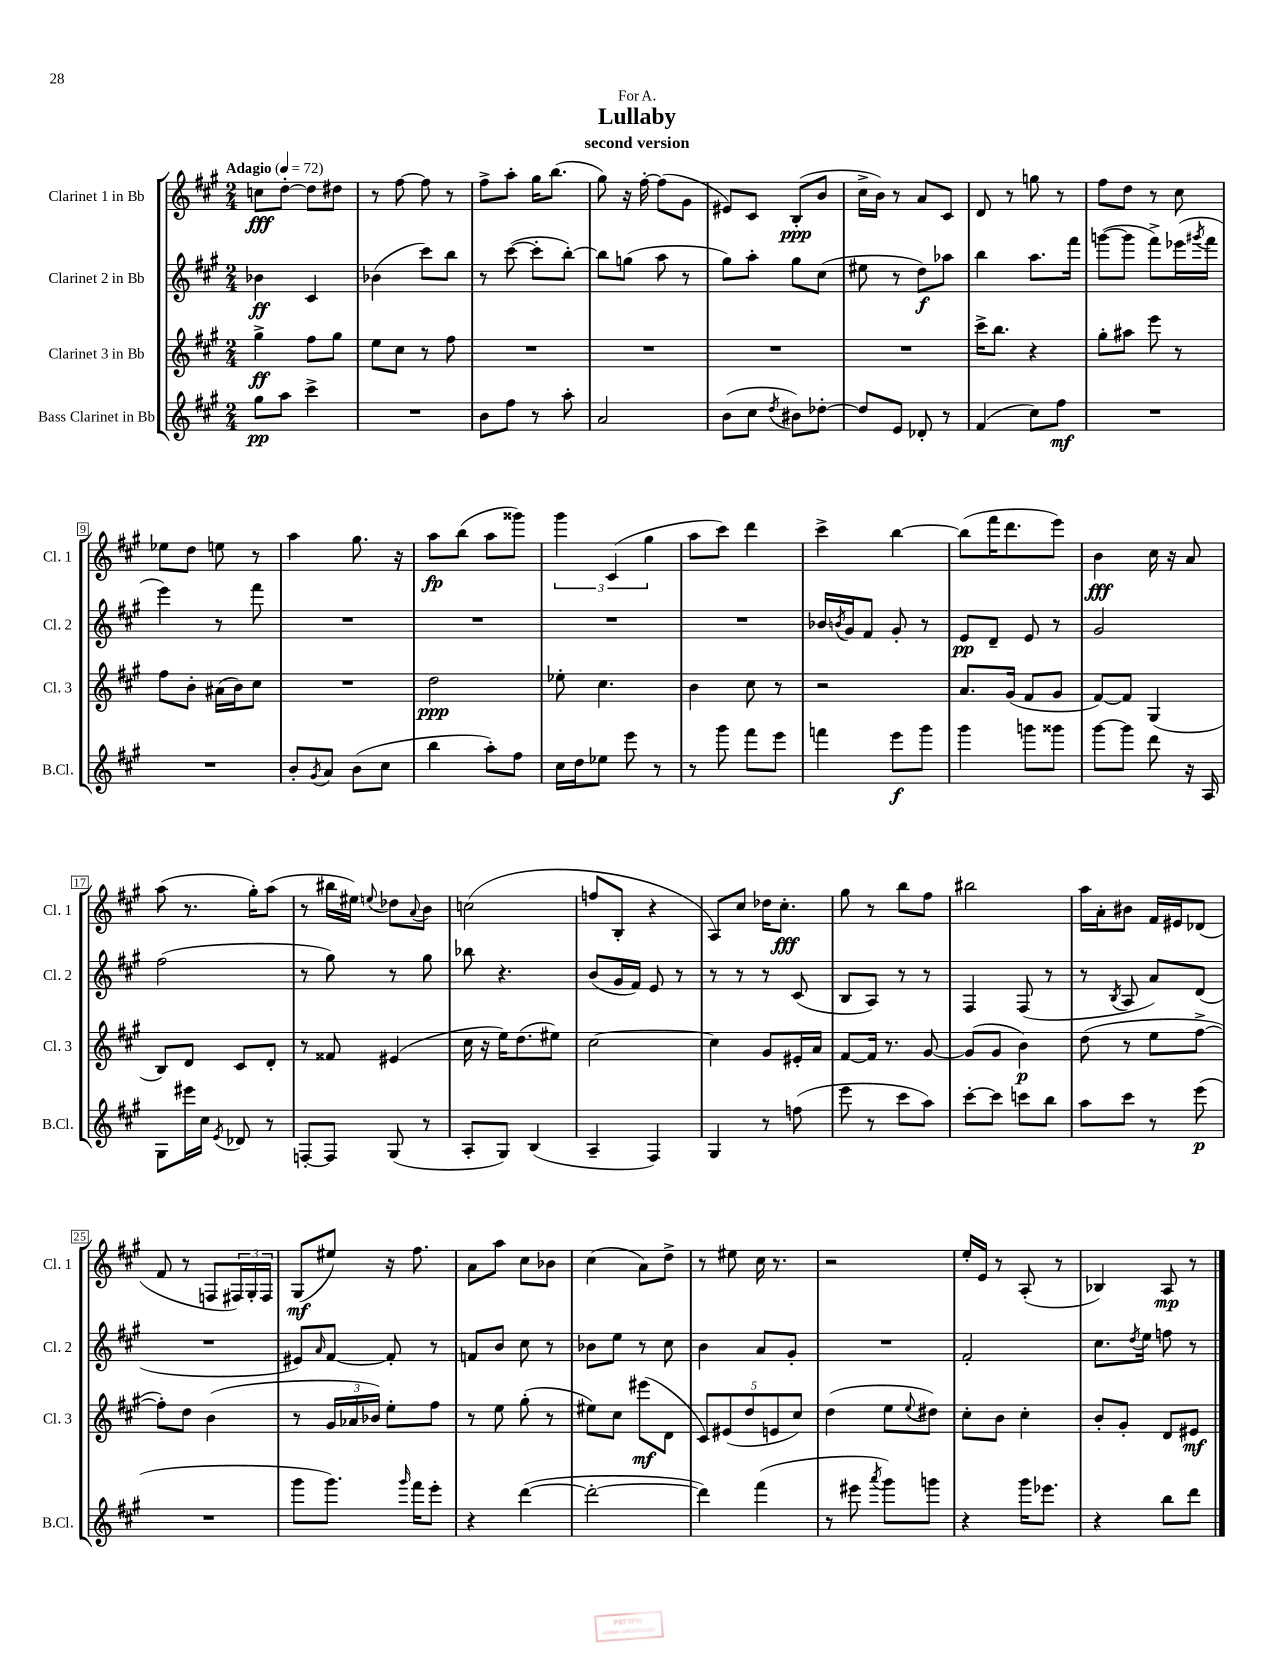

**kern	**dynam	**kern	**dynam	**kern	**dynam	**kern	**dynam
*part4	*part4	*part3	*part3	*part2	*part2	*part1	*part1
*staff4	*staff4	*staff3	*staff3	*staff2	*staff2	*staff1	*staff1
*I"Bass Clarinet in Bb	*	*I"Clarinet 3 in Bb	*	*I"Clarinet 2 in Bb	*	*I"Clarinet 1 in Bb	*
*I'B.Cl.	*	*I'Cl. 3	*	*I'Cl. 2	*	*I'Cl. 1	*
*clefG2	*	*clefG2	*	*clefG2	*	*clefG2	*
*k[f#c#g#]	*	*k[f#c#g#]	*	*k[f#c#g#]	*	*k[f#c#g#]	*
*M2/4	*	*M2/4	*	*M2/4	*	*M2/4	*
*MM72	*	*MM72	*	*MM72	*	*MM72	*
=1	=1	=1	=1	=1	=1	=1	=1
!	!	!	!	!	!	!LO:TX:a:B:t=Adagio	!
8gg#\L	pp	4gg#^\	ff	4b-X\	ff	8ccn\L	fff
8aa\J	.	.	.	.	.	[8dd'\J	.
4ccc#^\	.	8ff#\L	.	4c#/	.	8dd\L]	.
.	.	8gg#\J	.	.	.	8dd#X\J	.
=2	=2	=2	=2	=2	=2	=2	=2
2r	.	8ee\L	.	(4b-X\	.	8r	.
.	.	8cc#\J	.	.	.	[8ff#\	.
.	.	8r	.	8ccc#\L)	.	8ff#\]	.
.	.	8ff#\	.	8bb\J	.	8r	.
=3	=3	=3	=3	=3	=3	=3	=3
8b\L	.	2r	.	8r	.	8ff#^\L	.
8ff#\J	.	.	.	([8ccc#\	.	8aa'\J	.
8r	.	.	.	8ccc#'\L]	.	16gg#\KL	.
.	.	.	.	.	.	(8.bb\J	.
8aa'\	.	.	.	[8bb'\J)	.	.	.
=4	=4	=4	=4	=4	=4	=4	=4
2a/	.	2r	.	8bb\L]	.	8gg#\)	.
.	.	.	.	(8ggn\J	.	16r	.
.	.	.	.	.	.	[16ff#'\	.
.	.	.	.	8aa\	.	(8ff#\L]	.
.	.	.	.	8r	.	8g#\J	.
=5	=5	=5	=5	=5	=5	=5	=5
(8b\L	.	2r	.	8gg#\L)	.	8e#X/L)	.
8cc#\J	.	.	.	8aa'\J	.	8c#/J	.
8qdd/	.	.	.	.	.	.	.
8b#X\L)	.	.	.	8gg#\L	.	(8B'/L	ppp
[8dd-X'\J	.	.	.	(8cc#\J	.	8b/J	.
=6	=6	=6	=6	=6	=6	=6	=6
8dd-/L]	.	2r	.	8ee#X\	.	16cc#^\LL	.
.	.	.	.	.	.	16b\JJ)	.
8e/J	.	.	.	8r	.	8r	.
8d-X'/	.	.	.	8dd\L)	f	8a/L	.
8r	.	.	.	8aa-X\J	.	8c#/J	.
=7	=7	=7	=7	=7	=7	=7	=7
(4f#/	.	16ccc#^\KL	.	4bb\	.	8d/	.
.	.	8.bb\J	.	.	.	.	.
.	.	.	.	.	.	8r	.
8cc#\L)	.	4r	.	8.aa\L	.	8ggn\	.
8ff#\J	mf	.	.	.	.	8r	.
.	.	.	.	16fff#\Jk	.	.	.
=8	=8	=8	=8	=8	=8	=8	=8
2r	.	8gg#'\L	.	([8gggn\L	.	8ff#\L	.
.	.	8aa#X\J	.	8ggg\J]	.	8dd\J	.
.	.	8eee\	.	8fff#^\L)	.	8r	.
.	.	8r	.	(16eee-X\L	.	8cc#\	.
.	.	.	.	8qggg#X/	.	.	.
.	.	.	.	16fff#\JJ	.	.	.
!!LO:LB:g=z
=9	=9	=9	=9	=9	=9	=9	=9
2r	.	8ff#\L	.	4eee\)	.	8ee-X\L	.
.	.	8b'\J	.	.	.	8dd\J	.
.	.	(16a#X\LL	.	8r	.	8een\	.
.	.	16b\J)	.	.	.	.	.
.	.	8cc#\J	.	8fff#\	.	8r	.
=10	=10	=10	=10	=10	=10	=10	=10
8b'/L	.	2r	.	2r	.	4aa\	.
8qg#/	.	.	.	.	.	.	.
8a/J	.	.	.	.	.	.	.
(8b\L	.	.	.	.	.	8.gg#\	.
8cc#\J	.	.	.	.	.	.	.
.	.	.	.	.	.	16r	.
=11	=11	=11	=11	=11	=11	=11	=11
4bb\	.	2dd\	ppp	2r	.	8aa\L	fp
.	.	.	.	.	.	(8bb\J	.
8aa'\L)	.	.	.	.	.	8aa\L	.
8ff#\J	.	.	.	.	.	8ggg##X\J)	.
=12	=12	=12	=12	=12	=12	=12	=12
16cc#\LL	.	8ee-X'\	.	2r	.	6ggg#\	.
16dd\J	.	.	.	.	.	.	.
8ee-X\J	.	4.cc#\	.	.	.	.	.
.	.	.	.	.	.	(6c#/	.
8eee\	.	.	.	.	.	.	.
.	.	.	.	.	.	6gg#\	.
8r	.	.	.	.	.	.	.
=13	=13	=13	=13	=13	=13	=13	=13
8r	.	4b\	.	2r	.	8aa\L	.
8ggg#\	.	.	.	.	.	8ccc#\J)	.
8fff#\L	.	8cc#\	.	.	.	4ddd\	.
8eee\J	.	8r	.	.	.	.	.
=14	=14	=14	=14	=14	=14	=14	=14
4fffn\	.	2r	.	16b-X/LL	.	4ccc#^\	.
.	.	.	.	8qbn/	.	.	.
.	.	.	.	16g#/J	.	.	.
.	.	.	.	8f#/J	.	.	.
8eee\L	f	.	.	8g#'/	.	[4bb\	.
8ggg#\J	.	.	.	8r	.	.	.
=15	=15	=15	=15	=15	=15	=15	=15
4ggg#\	.	8.a/L	.	8e/L	pp	(8bb\L]	.
.	.	.	.	8d~/J	.	16fff#\K	.
.	.	(16g#/Jk	.	.	.	8.ddd\	.
8gggn\L	.	8f#/L	.	8e/	.	.	.
8ggg##X\J	.	8g#/J	.	8r	.	8eee\J)	.
=16	=16	=16	=16	=16	=16	=16	=16
[8ggg#\L	.	[8f#/L)	.	2g#/	.	4b\	fff
8ggg#\J]	.	8f#/J]	.	.	.	.	.
8ddd\	.	(4G#/	.	.	.	16cc#\	.
.	.	.	.	.	.	16r	.
16r	.	.	.	.	.	8a/	.
16A/	.	.	.	.	.	.	.
!!LO:LB:g=z
=17	=17	=17	=17	=17	=17	=17	=17
8G#\L	.	8B/L)	.	(2ff#\	.	(8aa\	.
16eee#X\L	.	8d/J	.	.	.	8.r	.
16cc#\JJ	.	.	.	.	.	.	.
8qe/	.	.	.	.	.	.	.
8d-X/	.	8c#/L	.	.	.	.	.
.	.	.	.	.	.	16gg#'\KL)	.
8r	.	8d'/J	.	.	.	(8aa\J	.
=18	=18	=18	=18	=18	=18	=18	=18
[8Fn'/L	.	8r	.	8r	.	8r	.
8F/J]	.	8f##X/	.	8gg#\)	.	16bb#X\LL	.
.	.	.	.	.	.	16ee#X\JJ)	.
.	.	.	.	.	.	8qqeen/	.
(8G#/	.	(4e#X/	.	8r	.	8dd-X\L	.
.	.	.	.	.	.	8qqa/	.
8r	.	.	.	8gg#\	.	8b\J	.
=19	=19	=19	=19	=19	=19	=19	=19
8A'/L	.	16cc#\	.	8bb-X\	.	(2ccn\	.
.	.	16r	.	.	.	.	.
8G#/J)	.	16ee\KL)	.	4.r	.	.	.
.	.	(8.dd\	.	.	.	.	.
(4B/	.	.	.	.	.	.	.
.	.	8ee#X\J)	.	.	.	.	.
=20	=20	=20	=20	=20	=20	=20	=20
4A~/	.	[2cc#\	.	(8b/L	.	8ffn/L	.
.	.	.	.	16g#/L	.	8B'/J	.
.	.	.	.	16f#/JJ)	.	.	.
4F#/)	.	.	.	8e/	.	4r	.
.	.	.	.	8r	.	.	.
=21	=21	=21	=21	=21	=21	=21	=21
4G#/	.	4cc#\]	.	8r	.	8A/L)	.
.	.	.	.	8r	.	8cc#/J	.
8r	.	8g#/L	.	8r	.	16dd-X\KL	.
.	.	.	.	.	.	8.cc#'\J	fff
(8ffn\	.	16e#X'/L	.	(8c#/	.	.	.
.	.	16a/JJ	.	.	.	.	.
=22	=22	=22	=22	=22	=22	=22	=22
8eee\	.	[8f#/L	.	8B/L	.	8gg#\	.
8r	.	16f#/Jk]	.	8A/J)	.	8r	.
.	.	8.r	.	.	.	.	.
8ccc#\L	.	.	.	8r	.	8bb\L	.
8aa\J)	.	[8g#/	.	8r	.	8ff#\J	.
=23	=23	=23	=23	=23	=23	=23	=23
[8ccc#'\L	.	(8g#/L]	.	4F#/	.	2bb#X\	.
8ccc#\J]	.	8g#/J	.	.	.	.	.
8cccn\L	.	4b\)	p	(8F#/	.	.	.
8bb\J	.	.	.	8r	.	.	.
=24	=24	=24	=24	=24	=24	=24	=24
8aa\L	.	(8dd\	.	8r	.	16aa\LL	.
.	.	.	.	.	.	16a'\J	.
.	.	.	.	8qB/	.	.	.
8ccc#\J	.	8r	.	8A/	.	8b#X\J	.
8r	.	8ee\L	.	8a/L)	.	16f#/LL	.
.	.	.	.	.	.	16e#X/J	.
(8eee\	p	[8ff#^\J	.	(8d/J	.	(8d-X/J	.
!!LO:LB:g=z
=25	=25	=25	=25	=25	=25	=25	=25
2r	.	8ff#'\L])	.	2r	.	8f#/	.
.	.	8dd\J	.	.	.	8r	.
.	.	(4b\	.	.	.	8Fn/L	.
.	.	.	.	.	.	24F#X/L)	.
.	.	.	.	.	.	24G#'/	.
.	.	.	.	.	.	24F#/JJ	.
=26	=26	=26	=26	=26	=26	=26	=26
8ggg#\L	.	8r	.	8e#X/L)	.	(8G#/L	mf
.	.	.	.	16qqa/	.	.	.
8.ggg#\J)	.	24g#/LL	.	[8f#/J	.	8ee#X/J)	.
.	.	24a-X/	.	.	.	.	.
.	.	24b-X/JJ)	.	.	.	.	.
.	.	8ee'\L	.	8f#'/]	.	16r	.
16qqggg#/	.	.	.	.	.	.	.
16fff#\KL	.	.	.	.	.	8.ff#\	.
8eee'\J	.	8ff#\J	.	8r	.	.	.
=27	=27	=27	=27	=27	=27	=27	=27
4r	.	8r	.	8fn/L	.	8a\L	.
.	.	8ee\	.	8b/J	.	8aa\J	.
([4ddd\	.	(8gg#'\	.	8cc#\	.	8cc#\L	.
.	.	8r	.	8r	.	8b-X\J	.
=28	=28	=28	=28	=28	=28	=28	=28
2ddd'\_	.	8ee#X\L)	.	8b-X\L	.	(4cc#\	.
.	.	8cc#\J	.	8ee\J	.	.	.
.	.	(8eee#X\L	mf	8r	.	8a\L)	.
.	.	8d\J	.	8cc#\	.	8dd^\J	.
=29	=29	=29	=29	=29	=29	=29	=29
4ddd\])	.	10c#/L)	.	4b\	.	8r	.
.	.	(10e#X/	.	.	.	.	.
.	.	.	.	.	.	8ee#X\	.
.	.	10dd/	.	.	.	.	.
(4fff#\	.	.	.	8a/L	.	16cc#\	.
.	.	10en/	.	.	.	.	.
.	.	.	.	.	.	8.r	.
.	.	.	.	8g#'/J	.	.	.
.	.	10cc#/J)	.	.	.	.	.
=30	=30	=30	=30	=30	=30	=30	=30
8r	.	(4dd\	.	2r	.	2r	.
8eee#X\	.	.	.	.	.	.	.
8qaaa/	.	.	.	.	.	.	.
8ggg#\L)	.	8ee\L	.	.	.	.	.
.	.	8qqee/	.	.	.	.	.
8gggn\J	.	8dd#X\J)	.	.	.	.	.
=31	=31	=31	=31	=31	=31	=31	=31
4r	.	8cc#'\L	.	2f#'/	.	16ee'/LL	.
.	.	.	.	.	.	16e/JJ	.
.	.	8b\J	.	.	.	8r	.
16ggg#\KL	.	4cc#'\	.	.	.	(8A'/	.
8.eee-X\J	.	.	.	.	.	.	.
.	.	.	.	.	.	8r	.
=32	=32	=32	=32	=32	=32	=32	=32
4r	.	8b'/L	.	8.cc#\L	.	4B-X/)	.
.	.	8g#'/J	.	.	.	.	.
.	.	.	.	8qdd/	.	.	.
.	.	.	.	16ee\Jk	.	.	.
8bb\L	.	8d/L	.	8ffn\	.	8A/	mp
8ddd\J	.	8e#X/J	mf	8r	.	8r	.
==	==	==	==	==	==	==	==
*-	*-	*-	*-	*-	*-	*-	*-
